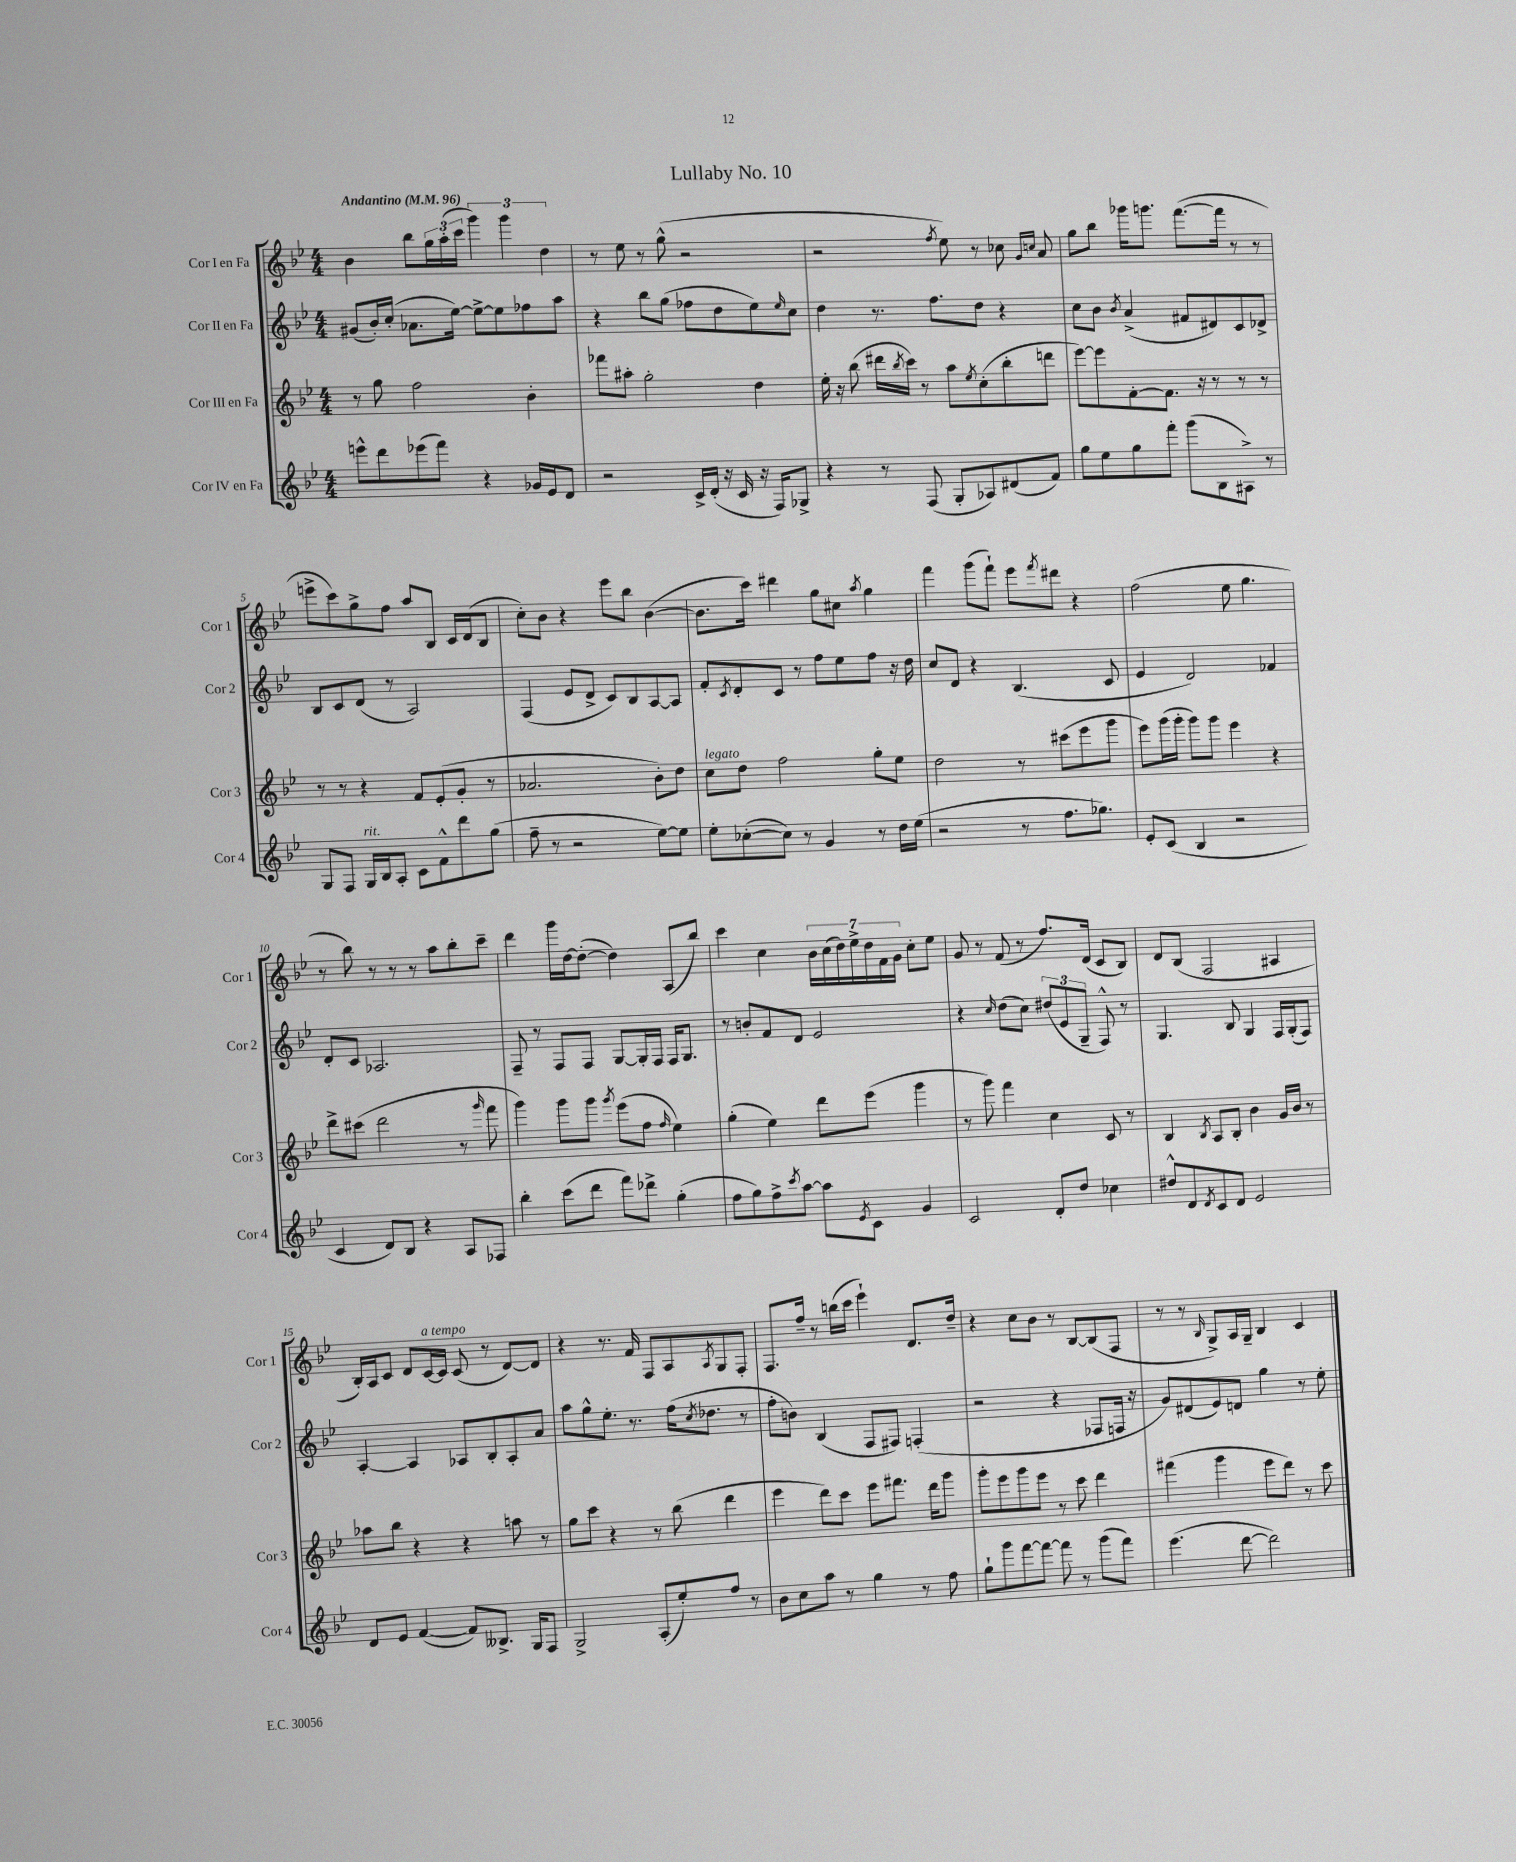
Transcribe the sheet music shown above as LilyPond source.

\header { title = "Lullaby No. 10" }
<<
\new StaffGroup <<
\new Staff = "s0" \with { instrumentName = "Cor I en Fa" shortInstrumentName = "Cor 1" } {
    \clef treble \key bes \major \numericTimeSignature \time 4/4 \tempo "Andantino" 4 = 96
    bes'4 bes''8 \tuplet 3/2 { g''16 a''16-.( c'''16 } \tuplet 3/2 { g'''4) g'''4 d''4 } |
    r8 ees''8 r8 g''8-^( r2 |
    r2 \acciaccatura { f''8 } ees''8) r8 ces''8 \grace { g'16 c''16 } a'8 |
    g''8 bes''8 ges'''16 g'''8. f'''8.~( f'''16 r8 r8 |
    e'''8-> c'''8) g''8-> f''8 a''8 bes8 c'16 d'16( bes8 |
    c''8-.) bes'8 r4 ees'''8 bes''8 bes'4~( |
    bes'8. c'''16) dis'''4 g''8 cis''8 \acciaccatura { a''8 } g''4 |
    f'''4 g'''8( f'''8-!) ees'''8 \acciaccatura { f'''8 } dis'''8 r4 |
    f''2( ees''8 g''4. |
    r8 bes''8) r8 r8 r8 a''8 bes''8-. c'''8-- |
    d'''4 g'''16 d''16~ d''8~-.( d''4) a8( bes''8) |
    c'''4 c''4 \tuplet 7/4 { bes'16 c''16( d''16) ees''16-> d''16 f'16 g'16 } c''8-. ees''8 |
    g'8 r8 f'8( r8 f''8.) d'16( c'8 bes8) |
    d'8 bes8( f2 ais4 |
    bes16-.) a16 c'8 d'8 c'16~^\markup { \italic "a tempo" } c'16 c'8( r8 d'8~) d'8 |
    r4 r8. f'16 f8 a8 \acciaccatura { a8 } g8 f8-. |
    f8. f''16-- r8 b''16( c'''16 ees'''4-!) d'8. d''16-- |
    r4 c''8 bes'8 r8 bes8~ bes8( f8 |
    r8 r8 \grace { bes16 } g8->) a16 g16-- bes4 c'4 \bar "|." |
}
\new Staff = "s1" \with { instrumentName = "Cor II en Fa" shortInstrumentName = "Cor 2" } {
    \clef treble \key bes \major \numericTimeSignature \time 4/4
    gis'8( bes'16-.) c''16-.( aes'8. ees''16~) ees''8~-> ees''8 fes''8 a''8 |
    r4 bes''8 g''8( fes''8 d''8 ees''8) \grace { ees''16 } c''8 |
    d''4 r8. f''8. d''8 r4 |
    c''8 bes'8 \acciaccatura { bes'8 } a'4->( fis'8 dis'8) c'8 des'8-> |
    bes8 c'8 d'8( r8 a2) |
    f4( ees'8 d'8-> c'8) bes8 a8~ a8 |
    f'8-. \acciaccatura { c'8 } d'8-. c'8 r8 f''8 ees''8 f''8 r16 d''16 |
    c''8 d'8 r4 bes4.( c'8 |
    ees'4 d'2) fes'4 |
    d'8-. c'8 aes2. |
    f8-- r8 f8 f8 g8~ g16-. f16 f16 g8. |
    r8 b'8-. f'8 d'8 ees'2 |
    r4 \grace { c''16 } d''8( c''8) \tuplet 3/2 { dis''8( ees'8 g8-- } f8-^) r8 |
    g4. bes8 g4 f16 g16-.( f8) |
    a4~-. a4 aes8 bes8-. aes8-. a'8 |
    a''8 g''8-^ ees''8.-. r8. f''16( \acciaccatura { c''8 } des''8. r8 |
    f''8-. b'8) bes4( f8 fis8) f4-.( |
    r2 r4 fes8 f16 r16 |
    g'8) dis'8( ees'8) d'8 g''4 r8 ees''8-. \bar "|." |
}
\new Staff = "s2" \with { instrumentName = "Cor III en Fa" shortInstrumentName = "Cor 3" } {
    \clef treble \key bes \major \numericTimeSignature \time 4/4
    r8 g''8 f''2 bes'4-. |
    fes'''8 ais''8-. g''2-. d''4 |
    ees''16-. r16 bes''8( dis'''16 \acciaccatura { bes''8 } c'''16) r8 a''8 \acciaccatura { ees''8 } c''8-.( bes''8-. d'''8 |
    ees'''8~) ees'''8 f'8~-. f'8. r16 r8 r8 r8 |
    r8 r8 r4 f'8 ees'8-.( g'8-. r8 |
    aes'2. bes'8-.) d''8 |
    c''8^\markup { \italic "legato" } d''8 f''2 g''8-. ees''8 |
    d''2 r8 cis'''8( ees'''8 g'''8 |
    ees'''8) g'''16( g'''16-. g'''8) g'''8 ees'''4 r4 |
    d'''8-> cis'''8( d'''2 r8 \grace { g'''16 } f'''8 |
    g'''4) g'''8 g'''8 \acciaccatura { g'''8 } ees'''8( f''8 \grace { f''16 } ees''4) |
    g''4-.( ees''4) d'''8 ees'''8( g'''4 |
    r8 g'''8) f'''4 c''4 c'8 r8 |
    bes4 \acciaccatura { bes8 } a8 bes8-. bes'4 g'16 bes'16 r8 |
    aes''8 bes''8 r4 r4 a''8 r8 |
    g''8 c'''8 r4 r8 bes''8( d'''4 |
    ees'''4 d'''8) c'''8 ees'''8 fis'''8. d'''16 g'''8 |
    g'''8-. ees'''8 g'''8 ees'''8 r8 c'''8 d'''4 |
    fis'''4( g'''4 ees'''8 d'''8) r8 c'''8 \bar "|." |
}
\new Staff = "s3" \with { instrumentName = "Cor IV en Fa" shortInstrumentName = "Cor 4" } {
    \clef treble \key bes \major \numericTimeSignature \time 4/4
    e'''8-^ d'''8 ees'''8( f'''8) r4 ges'16 ees'16 d'8 |
    r2 c'16-> d'16-.( r16 c'16 r16 f16) ges8-> |
    r4 r8 f8( g8-. aes8) dis'8( f'8) |
    g''8 ees''8 g''8 f'''8-. g'''8( bes8 ais8->) r8 |
    g8 f8 g16^\markup { \italic "rit." } bes16 a8-. c'8 f'8-^ d'''8 g''8( |
    f''8-- r8 r2 ees''8~) ees''8 |
    ees''8-. ces''8~-.( ces''8) r8 g'4 r8 d''16 ees''16( |
    r2 r8 f''8. ges''8.) |
    ees'8-. c'8( bes4 r2 |
    c'4 d'8) bes8 r4 a8 fes8 |
    bes''4-. c'''8( d'''8 f'''8) des'''8-> g''4-.( |
    f''8 g''8) f''8-> \acciaccatura { c'''8 } a''8~ a''8 \acciaccatura { ees'8 } c'8 g'4 |
    c'2 d'8-. d''8 ces''4 |
    dis''8-^ d'8 \acciaccatura { d'8 } c'8 d'8 ees'2 |
    d'8 ees'8 f'4~( f'8) beses8.-> g16 f8 |
    g2-> a8-.( ees''8-.) f''8 r8 |
    bes'8 c''8 a''8 r8 g''4 r8 f''8 |
    g''8-! g'''8 f'''8~ f'''8~ f'''8 r8 g'''8( f'''8) |
    ees'''4.( d'''8~ d'''2) \bar "|." |
}
>>
>>
